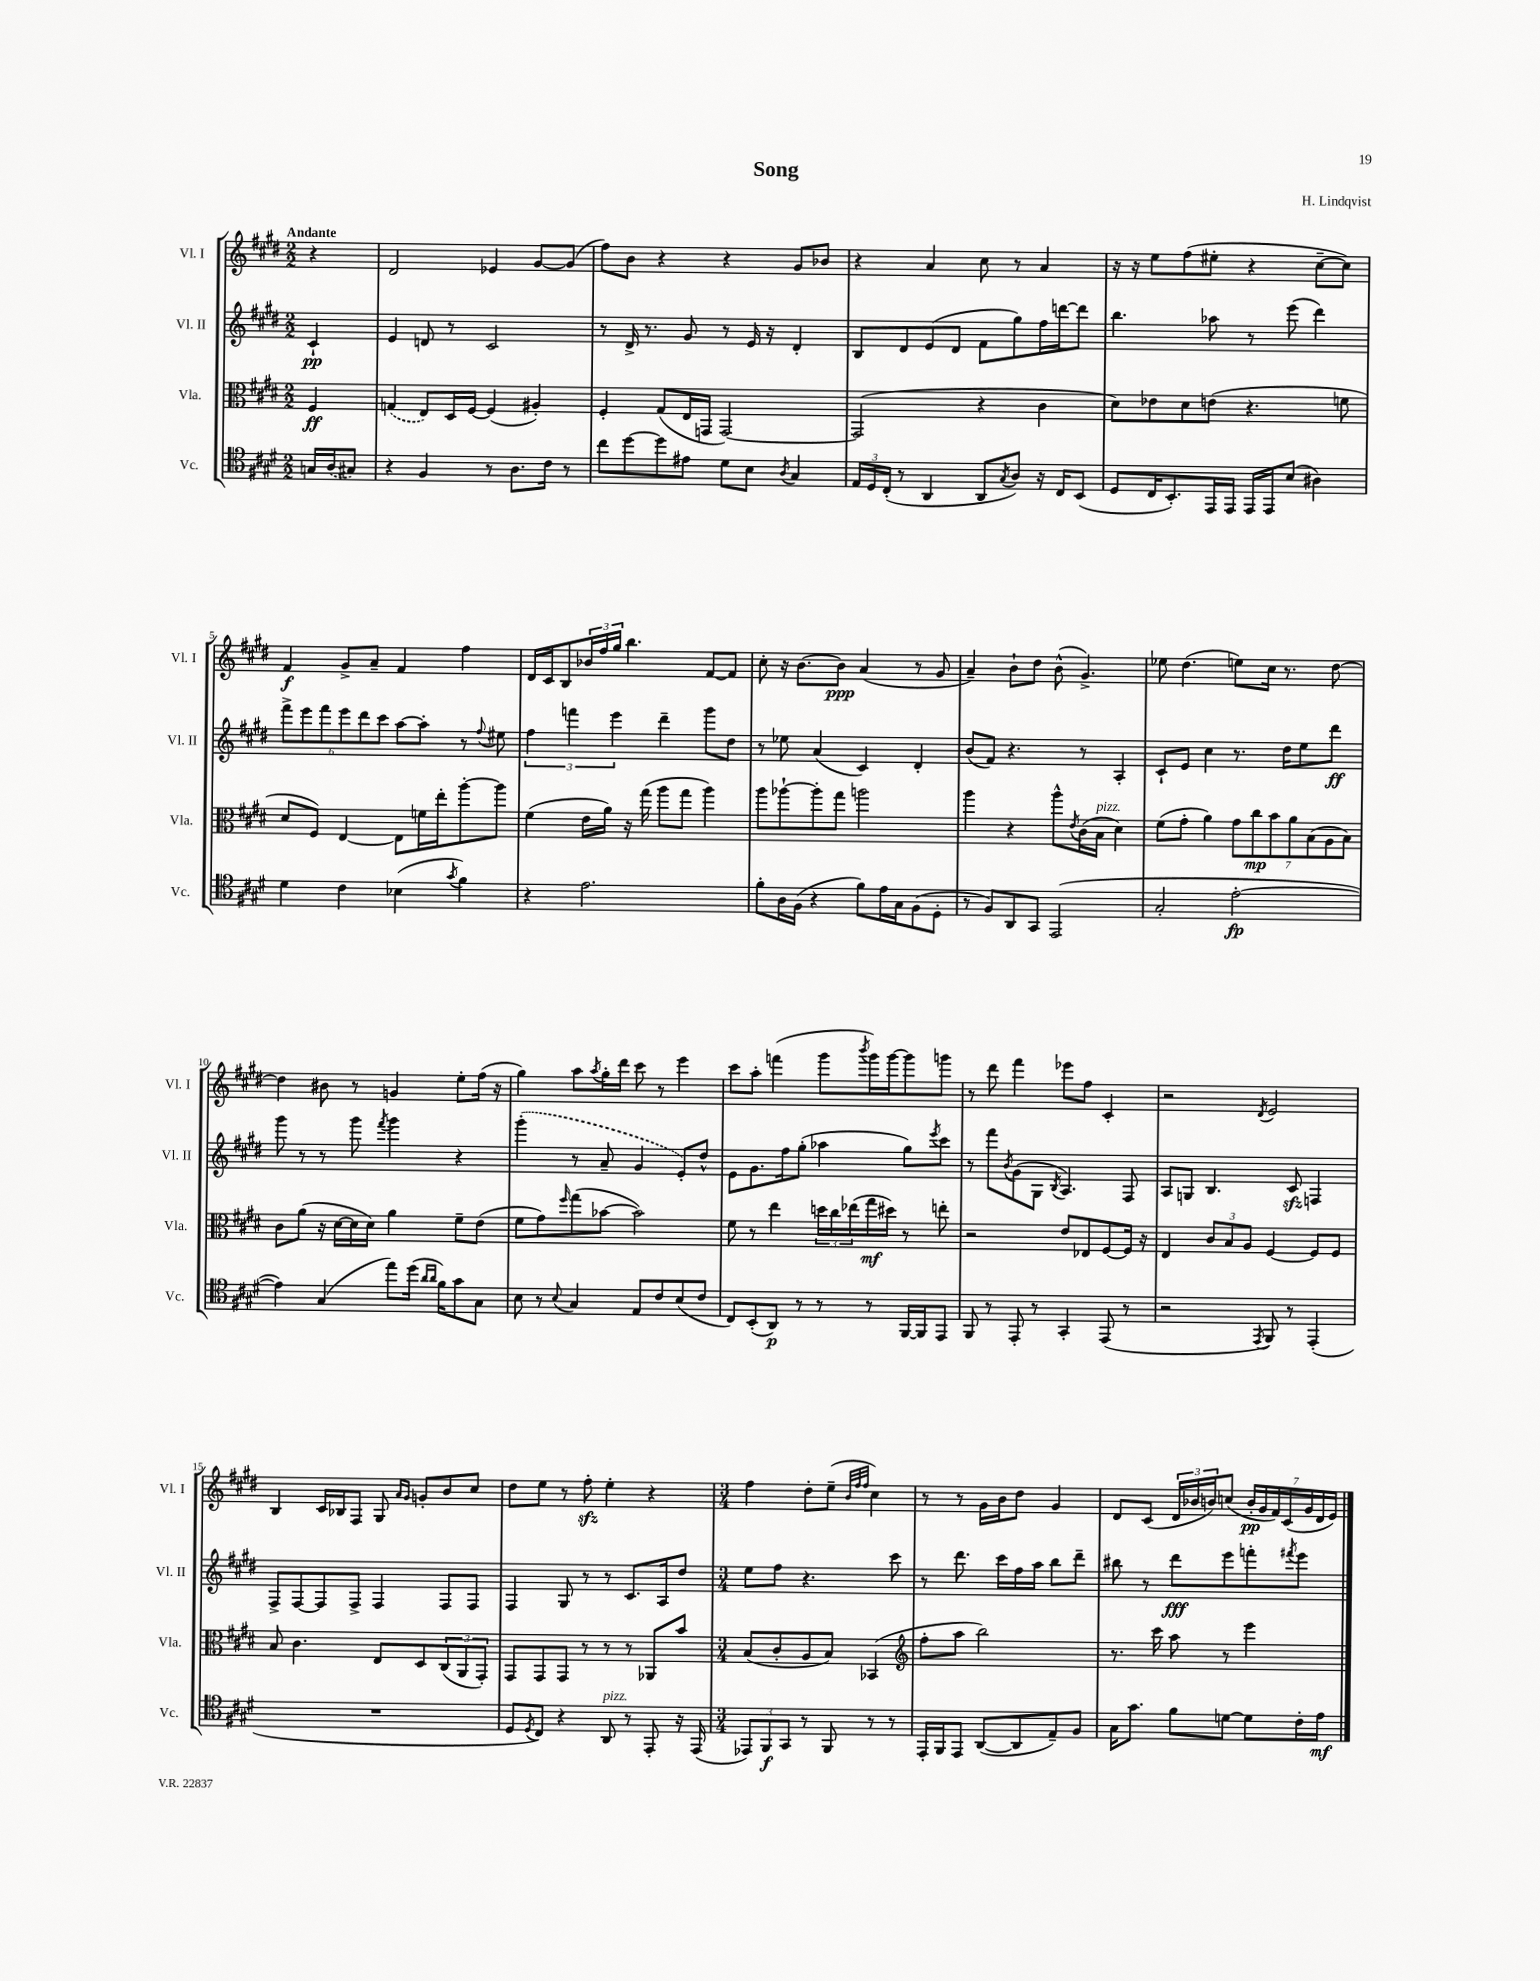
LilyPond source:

\header { title = "Song" composer = "H. Lindqvist" }
<<
\new StaffGroup <<
\new Staff = "s0" \with { instrumentName = "Vl. I" shortInstrumentName = "Vl. I" } {
    \clef treble \key e \major \numericTimeSignature \time 2/2 \partial 4 \tempo "Andante"
    r4 |
    dis'2 ees'4 gis'8~ gis'8( |
    fis''8) b'8 r4 r4 gis'8 bes'8 |
    r4 a'4 cis''8 r8 a'4 |
    r16 r16 e''8 fis''8( eis''8-. r4 cis''8~-- cis''8) |
    fis'4\f gis'8-> a'8-- fis'4 fis''4 |
    dis'16 cis'16 b8 \tuplet 3/2 { bes'16 fis''16 gis''16 } b''4. fis'8~ fis'8 |
    cis''8-. r16 b'8.~ b'8\ppp a'4( r8 gis'8 |
    a'4--) b'8-! dis''8 b'8-^( gis'4.->) |
    ees''8 dis''4.( e''8) cis''16 r8. dis''8~ |
    dis''4 bis'8 r8 g'4 e''8-. fis''16( r16 |
    gis''4) a''8 \acciaccatura { a''8 } gis''16-. dis'''16 cis'''8 r8 e'''4 |
    cis'''8 a''8-. f'''4( gis'''8 \acciaccatura { b'''8 } gis'''16) gis'''16~ gis'''8 g'''8 |
    r8 dis'''8 fis'''4 ees'''8 fis''8 cis'4-. |
    r2 \acciaccatura { dis'8 } e'2 |
    b4 cis'16 bes16 fis8 gis8 \grace { a'16 gis'16 } g'8-. b'8 cis''8 |
    dis''8 e''8 r8 fis''8-.\sfz e''4-. r4 |
    \numericTimeSignature \time 3/4 fis''4 dis''8-. e''8--( \grace { b'32 fis''32 fis''32 } cis''4) |
    r8 r8 gis'16 b'16 dis''8 gis'4 |
    dis'8 cis'8( \tuplet 3/2 { dis'16 bes'16 b'16) } c''8( \tuplet 7/4 { b'16-.\pp gis'16 fis'16) cis'16( gis'16 dis'16 e'16) } \bar "|." |
}
\new Staff = "s1" \with { instrumentName = "Vl. II" shortInstrumentName = "Vl. II" } {
    \clef treble \key e \major \numericTimeSignature \time 2/2 \partial 4
    cis'4-!\pp |
    e'4 d'8 r8 cis'2 |
    r8 dis'16-> r8. gis'8 r8 e'16 r16 dis'4-. |
    b8 dis'8 e'8( dis'8 fis'8 gis''8) fis''16 d'''16~ d'''8 |
    b''4. aes''8 r8 e'''8( dis'''4) |
    \tuplet 6/4 { fis'''8-> e'''8 fis'''8 e'''8 dis'''8 cis'''8 } a''8~ a''8-. r8 \appoggiatura { fis''8 } eis''8 |
    \tuplet 3/2 { fis''4 f'''4 e'''4 } dis'''4-- gis'''8 dis''8 |
    r8 ees''8 a'4( cis'4) dis'4-. |
    b'8( fis'8) r4. r8 a4-. |
    cis'8-! e'8 cis''4 r8. dis''16 e''8 dis'''8\ff |
    gis'''8 r8 r8 gis'''8 \acciaccatura { fis'''8 } gis'''4 r4 |
    \once \slurDashed gis'''4-.( r8 a'8-- gis'4 e'8-.) dis''8-^ |
    e'8 gis'8. fis''16 gis''8-.( aes''4 gis''8) \acciaccatura { e'''8 } cis'''8 |
    r8 fis'''8 \acciaccatura { b'8 } gis'8( gis8 \acciaccatura { b8 } a4.) fis8 |
    a8 g8 b4. cis'8\sfz f4 |
    fis8-> fis8~ fis8 fis8-> fis4 fis8 fis8 |
    fis4 gis8 r8 r8 cis'8. a16 dis''8 |
    \numericTimeSignature \time 3/4 e''8 fis''8 r4. cis'''8 |
    r8 dis'''8. cis'''16 fis''16 a''16 b''8 dis'''8-- |
    bis''8 r8 dis'''8\fff e'''8 f'''8-. \acciaccatura { fis'''8 } e'''8 \bar "|." |
}
\new Staff = "s2" \with { instrumentName = "Vla." shortInstrumentName = "Vla." } {
    \clef alto \key e \major \numericTimeSignature \time 2/2 \partial 4
    fis4\ff |
    \once \slurDashed g4( e8) dis16 fis16~ fis4( ais4-.) |
    fis4-. gis8( e16 g,16 g,2~) |
    g,2( r4 cis'4 |
    dis'8) ees'8 dis'8 e'8( r4. f'8 |
    dis'8 fis8) e4~ e8 f'16 e''16-. a''8~-. a''8 |
    fis'4( e'16 a'16) r16 gis''16( a''8 gis''8 a''4) |
    a''8 aes''8~-! aes''8-. gis''8 a''2 |
    a''4 r4 a''8-^ \acciaccatura { e'8 } cis'16( b16^\markup { \italic "pizz." } dis'4) |
    fis'8( gis'8-. a'4) \tuplet 7/4 { gis'8 cis''8\mp b'8 a'8 b8( a8 b8) } |
    cis'8 a'8( r16 dis'16~ dis'16 dis'16) a'4 fis'8-- e'8( |
    fis'8 gis'8) \grace { fis''16 } gis''8( bes'8~ bes'2) |
    fis'8 r8 e''4 \tuplet 3/2 { d''16 cis''16 ees''16( } gis''16\mf dis''16) r8 e''8-. |
    r2 e'8 ees8 fis8~ fis16 r16 |
    e4 \tuplet 3/2 { cis'8 b8 a8 } fis4~ fis8 fis8 |
    b8 cis'4. e8 dis8 \tuplet 3/2 { cis8( a,8 gis,8-.) } |
    gis,8 gis,8 gis,8 r8 r8 r8 aes,8 b'8 |
    \numericTimeSignature \time 3/4 b8( cis'8-. a8 b8) bes,4( |
    \clef treble fis''8-. a''8 b''2) |
    r8. cis'''16 a''8 r8 e'''4 \bar "|." |
}
\new Staff = "s3" \with { instrumentName = "Vc." shortInstrumentName = "Vc." } {
    \clef tenor \key e \major \numericTimeSignature \time 2/2 \partial 4
    g16 \once \slurDashed a16( gis8) |
    r4 fis4 r8 a8. cis'16 r8 |
    cis''8 dis''8~ dis''8 eis'8 dis'8 b8 \acciaccatura { a8 } gis4 |
    \tuplet 3/2 { e16 dis16 cis16-.( } r8 a,4 a,8 \acciaccatura { gis8 } a8) r16 cis16 b,8( |
    dis8 cis16 b,8.-.) e,16 e,16 e,16 e,16 b8( ais4) |
    dis'4 cis'4 bes4( \acciaccatura { gis'8 } fis'4) |
    r4 e'2. |
    fis'8-. a16 fis16( r4 fis'8) e'16 gis16 fis8( dis8-. |
    r8 fis8) a,8 gis,8 e,2( |
    gis2-. e'2~-.\fp |
    e'4) gis4( e''8) dis''16( \grace { a'16 a'16 } fis'16) gis'8 gis8 |
    b8 r8 \appoggiatura { b8 } gis4 e8 cis'8 b8( cis'8 |
    cis8) b,8-.( a,8\p) r8 r8 r8 fis,16~ fis,16 e,8 |
    fis,8 r8 e,8-. r8 gis,4-. e,8( r8 |
    r2 \acciaccatura { e,8 } fis,8) r8 e,4-.( |
    R1 |
    dis8 \acciaccatura { dis8 } cis8) r4 a,8^\markup { \italic "pizz." } r8 e,8-. r16 e,16( |
    \numericTimeSignature \time 3/4 \tuplet 3/2 { ees,8) fis,8\f gis,8 } r8 fis,8 r8 r8 |
    e,16-. fis,16 e,8 a,8~( a,8 e8--) fis8 |
    gis16 gis'8. fis'8 d'8~ d'8 cis'16-. e'16\mf \bar "|." |
}
>>
>>
